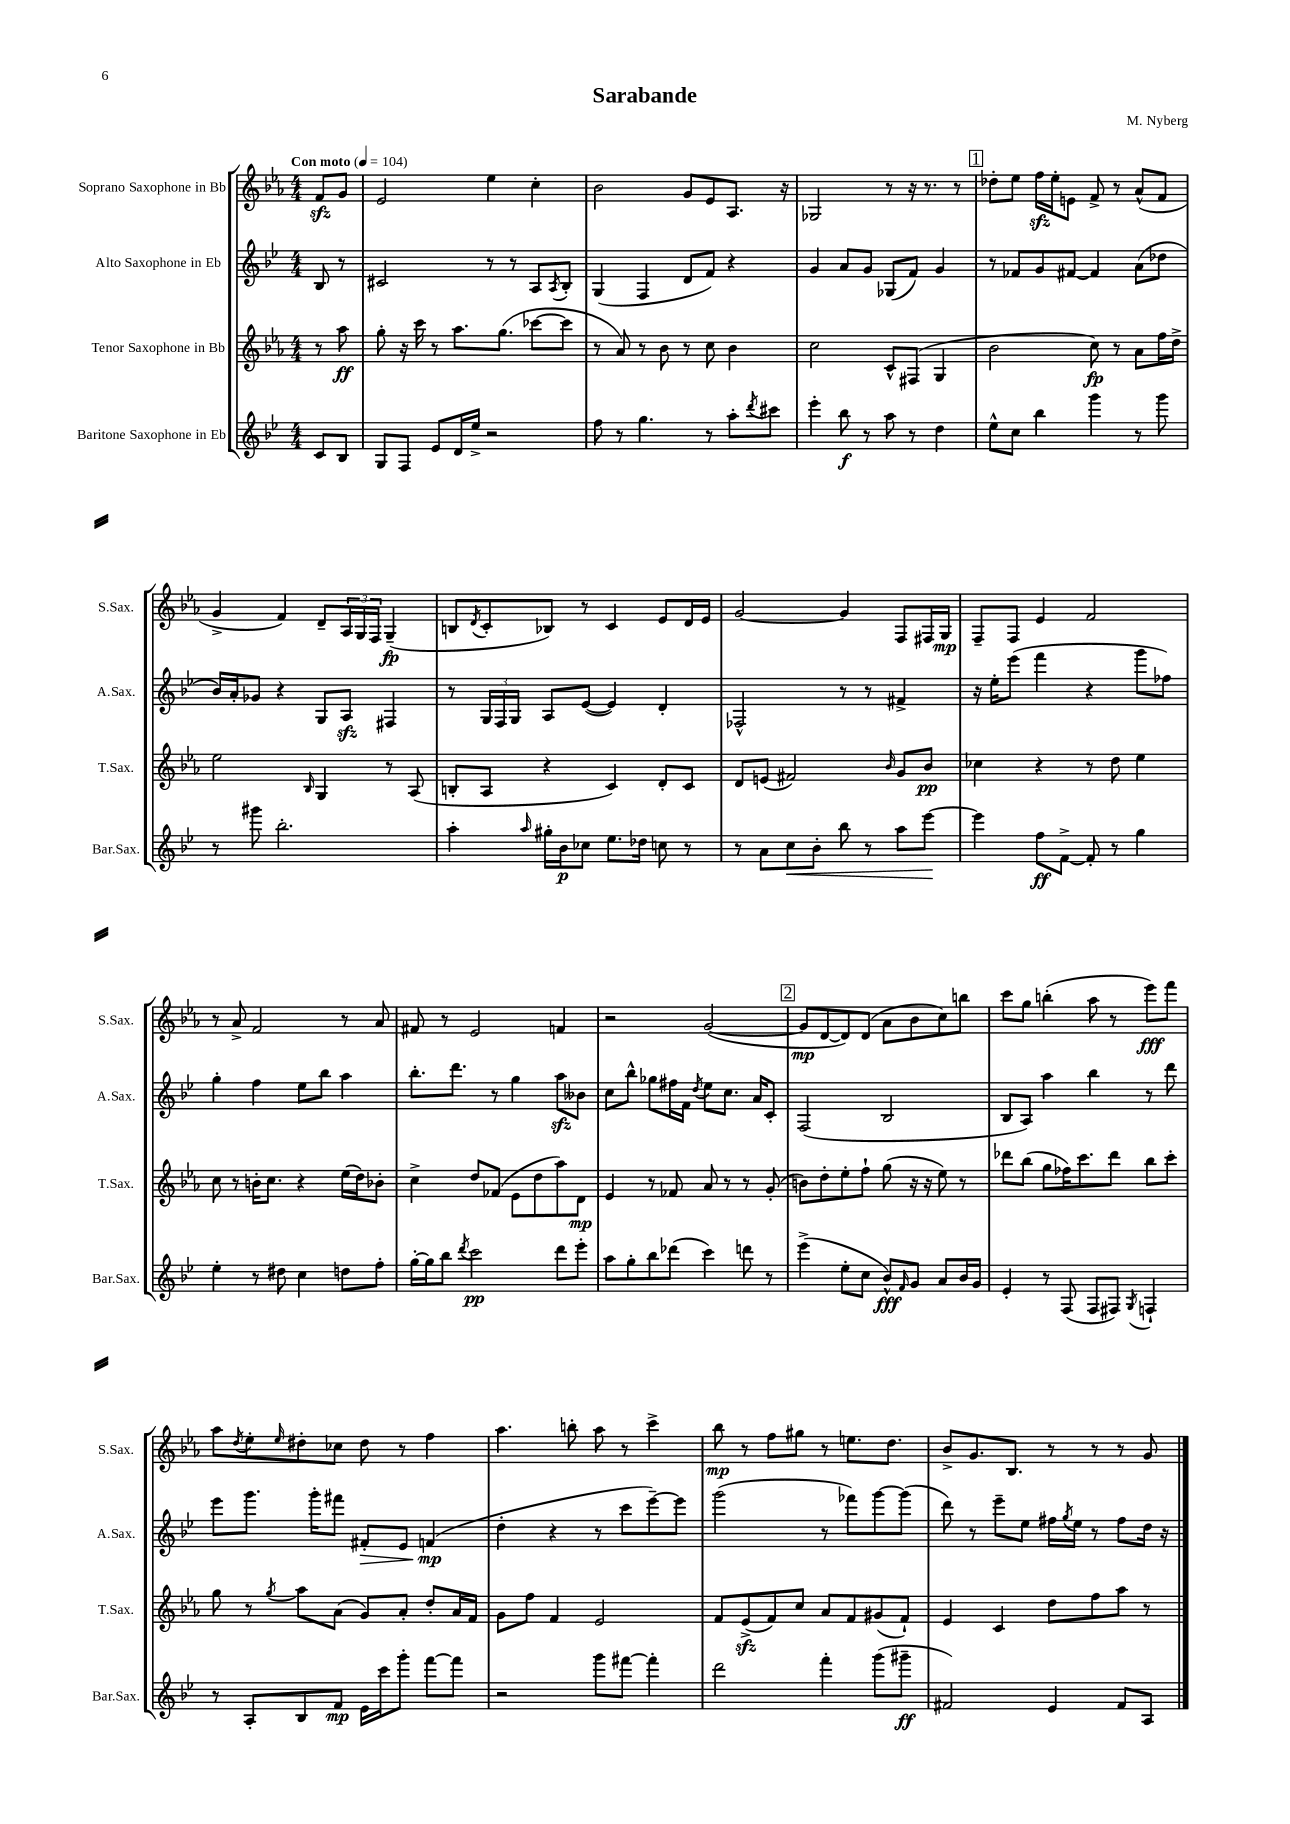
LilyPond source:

\header { title = "Sarabande" composer = "M. Nyberg" }
<<
\new StaffGroup <<
\new Staff = "s0" \with { instrumentName = "Soprano Saxophone in Bb" shortInstrumentName = "S.Sax." } {
    \clef treble \key ees \major \numericTimeSignature \time 4/4 \partial 4 \tempo "Con moto" 4 = 104
    f'8\sfz g'8 |
    ees'2 ees''4 c''4-. |
    bes'2 g'8 ees'8 aes8. r16 |
    ges2 r8 r16 r8. r8 |
    \mark \markup { \box "1" } des''8-. ees''8 f''16\sfz ees''16-. e'8 f'8-> r8 aes'8-^( f'8 |
    g'4-> f'4) d'8-- \tuplet 3/2 { aes16 g16 f16 } g4--\fp( |
    b8 \acciaccatura { d'8 } c'8-. bes8) r8 c'4 ees'8 d'16 ees'16 |
    g'2~ g'4 f8 fis16 g16\mp |
    f8-- f8 ees'4 f'2 |
    r8 aes'8-> f'2 r8 aes'8 |
    fis'8 r8 ees'2 f'4 |
    r2 g'2~( |
    \mark \markup { \box "2" } g'8\mp d'8~ d'8) d'8( aes'8 bes'8 c''8) b''8 |
    c'''8 g''8 b''4-.( aes''8 r8 ees'''8\fff) f'''8 |
    aes''8 \acciaccatura { d''8 } ees''8-. \grace { ees''16 } dis''8-. ces''8 dis''8 r8 f''4 |
    aes''4. b''8-. aes''8 r8 c'''4-> |
    bes''8\mp r8 f''8 gis''8 r8 e''8. d''8. |
    bes'8-> g'8. bes8. r8 r8 r8 g'8 \bar "|." |
}
\new Staff = "s1" \with { instrumentName = "Alto Saxophone in Eb" shortInstrumentName = "A.Sax." } {
    \clef treble \key bes \major \numericTimeSignature \time 4/4 \partial 4
    bes8 r8 |
    cis'2 r8 r8 a8 \acciaccatura { a8 } bes8-. |
    g4( f4 d'8 f'8) r4 |
    g'4 a'8 g'8 ges8( f'8) g'4 |
    \mark \markup { \box "1" } r8 fes'8 g'8 fis'8~ fis'4 a'8( des''8 |
    bes'16) a'16-. ges'8 r4 g8 a8\sfz fis4 |
    r8 \tuplet 3/2 { g16 f16 g16 } a8 ees'8~( ees'4) d'4-. |
    fes2-^ r8 r8 fis'4-> |
    r16 ees''16-. ees'''8( f'''4 r4 g'''8 fes''8) |
    g''4-. f''4 ees''8 bes''8 a''4 |
    bes''8.-. d'''8. r8 g''4 a''8\sfz beses'8 |
    c''8 bes''8-^ ges''8 fis''16 f'16 \acciaccatura { d''8 } ees''8 c''8. a'16 c'8-. |
    \mark \markup { \box "2" } f2( bes2 |
    bes8 a8) a''4 bes''4 r8 d'''8 |
    ees'''8 g'''8. g'''16-. fis'''8 fis'8-.\> ees'8 f'4\mp\!( |
    d''4-. r4 r8 c'''8 ees'''8~--) ees'''8 |
    g'''2( r8 fes'''8) g'''8~ g'''8( |
    d'''8) r8 ees'''8-- ees''8 fis''16 \acciaccatura { g''8 } ees''16 r8 fis''8 d''16 r16 \bar "|." |
}
\new Staff = "s2" \with { instrumentName = "Tenor Saxophone in Bb" shortInstrumentName = "T.Sax." } {
    \clef treble \key ees \major \numericTimeSignature \time 4/4 \partial 4
    r8 aes''8\ff |
    g''8-. r16 c'''16 r8 aes''8. g''8.( ces'''8~ ces'''8 |
    r8 aes'8) r8 bes'8 r8 c''8 bes'4 |
    c''2 c'8-^ fis8( g4 |
    \mark \markup { \box "1" } bes'2 c''8\fp) r8 aes'8 f''16 d''16-> |
    ees''2 \grace { bes16 } g4 r8 aes8( |
    b8-. aes8 r4 c'4) d'8-. c'8 |
    d'8 e'8( fis'2) \grace { bes'16 } g'8 bes'8\pp |
    ces''4 r4 r8 d''8 ees''4 |
    c''8 r8 b'16-. c''8. r4 ees''16( d''16) bes'8-. |
    c''4-> d''8 fes'8( ees'8 d''8 aes''8) d'8\mp |
    ees'4 r8 fes'8 aes'8 r8 r8 g'8-.( |
    \mark \markup { \box "2" } b'8) d''8-. ees''8-. f''8-! g''8( r16 r16 ees''8) r8 |
    des'''8 bes''8( g''8 fes''16) c'''8. des'''8 bes''8 c'''8-. |
    g''8 r8 \acciaccatura { g''8 } aes''8 aes'8( g'8) aes'8-. d''8-. aes'16 f'16 |
    g'8 f''8 f'4 ees'2 |
    f'8 ees'8->\sfz( f'8) c''8 aes'8 f'8 gis'8( f'8-!) |
    ees'4 c'4 d''8 f''8 aes''8 r8 \bar "|." |
}
\new Staff = "s3" \with { instrumentName = "Baritone Saxophone in Eb" shortInstrumentName = "Bar.Sax." } {
    \clef treble \key bes \major \numericTimeSignature \time 4/4 \partial 4
    c'8 bes8 |
    g8 f8 ees'8 d'16 ees''16-> r2 |
    f''8 r8 g''4. r8 a''8-. \acciaccatura { d'''8 } cis'''8 |
    ees'''4-. bes''8\f r8 a''8 r8 d''4 |
    \mark \markup { \box "1" } ees''8-^ c''8 bes''4 g'''4 r8 g'''8 |
    r8 gis'''8 bes''2.-. |
    a''4-. \grace { a''16 } gis''16-. bes'16\p ces''8 ees''8. des''16 c''8 r8 |
    r8 a'8 c''8\< bes'8-. bes''8 r8 a''8 ees'''8~\! |
    ees'''4 f''8\ff f'8~-> f'8-. r8 g''4 |
    ees''4-. r8 dis''8 c''4 d''8 f''8-. |
    g''16~-. g''16 bes''8 \acciaccatura { d'''8 } c'''2\pp d'''8 ees'''8-. |
    a''8 g''8-. bes''8 des'''8( c'''4) d'''8 r8 |
    \mark \markup { \box "2" } ees'''4->( ees''8-. c''8 bes'8-^\fff) \grace { f'16 } g'8 a'8 bes'16 g'16 |
    ees'4-. r8 f8( f8 fis8) \acciaccatura { g8 } f4-! |
    r8 a8-. bes8 f'8\mp ees'16 c'''16 g'''8-. f'''8~ f'''8 |
    r2 g'''8 fis'''8~ fis'''4-. |
    d'''2 f'''4-. g'''8( gis'''8--\ff |
    fis'2) ees'4 fis'8 a8 \bar "|." |
}
>>
>>
\layout { \context { \Score \remove "Bar_number_engraver" } }
